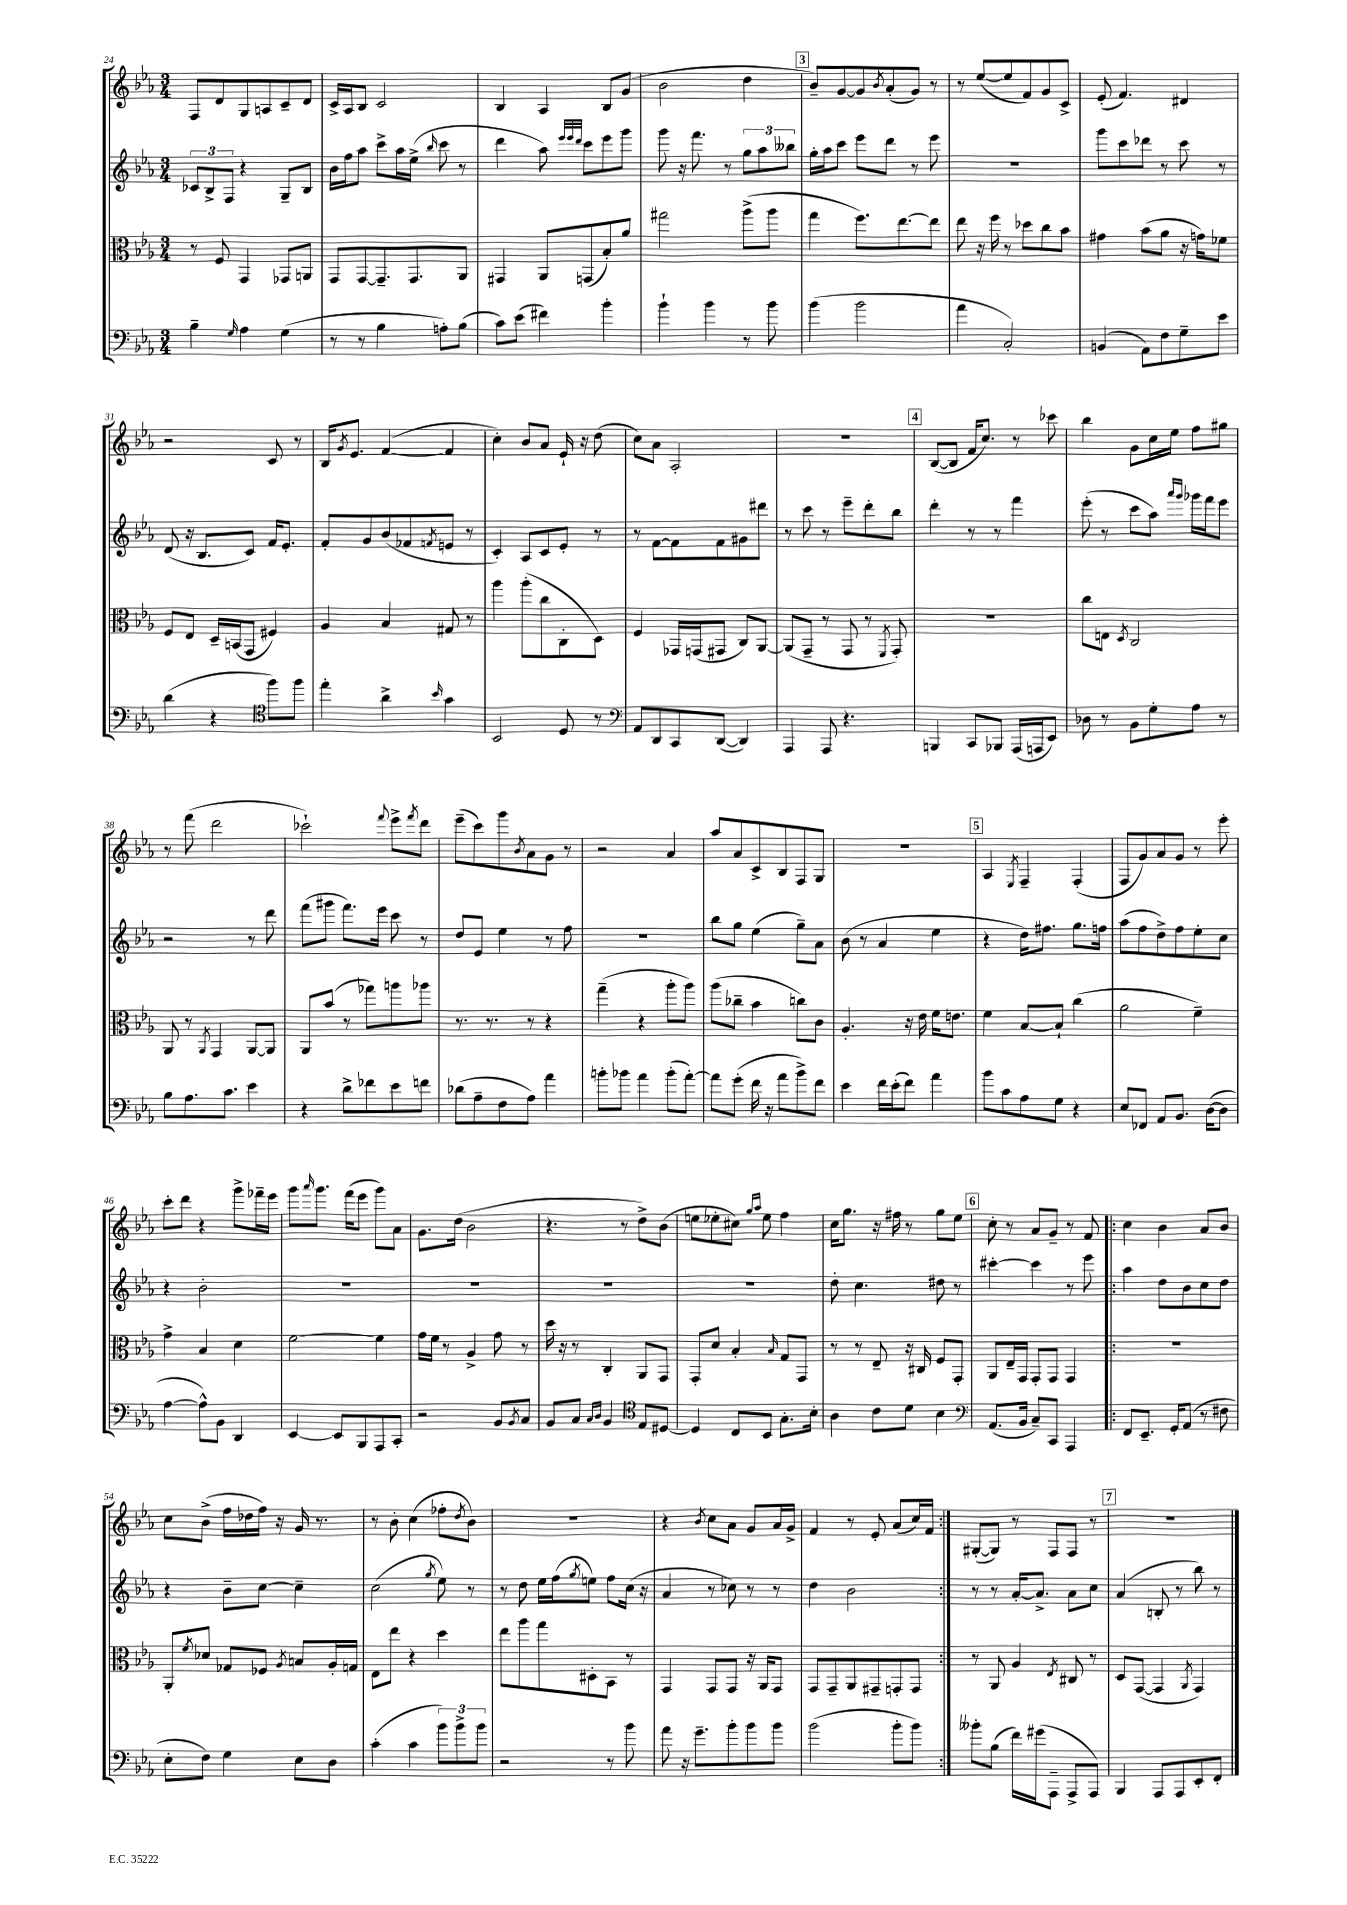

**kern	**kern	**kern	**kern
*staff4	*staff3	*staff2	*staff1
*clefF4	*clefC3	*clefG2	*clefG2
*k[b-e-a-]	*k[b-e-a-]	*k[b-e-a-]	*k[b-e-a-]
*M3/4	*M3/4	*M3/4	*M3/4
4B-~	8r	12c-	8F
.	.	12B-^	.
.	8F	.	8d
.	.	12F	.
16qqG	.	.	.
4A-	4GG	4r	8G
.	.	.	8A
(4G	8GG-	8G~	8c~
.	8AA	8B-	8d
=	=	=	=
8r	8GG	16b-	16c^
.	.	16ff	16A-
8r	[8GG	8aa-	8B-
4B-	8.GG~]	8ccc^	2c
.	.	16aa-	.
.	8.GG	(16ee-^	.
.	.	16qqbb-	.
8A')	.	8ccc	.
(8B-	8AA-	8r	.
=	=	=	=
8c)	4GG#	4ddd	4B-
(8e-	.	.	.
4f#)	8AA-	8aa-)	4A-
.	.	32qqeee-	.
.	.	32qqeee-	.
.	.	32qqddd	.
.	(8GG	8ccc	.
4b-'	8B-')	8eee-	8B-
.	8a-	8ggg	(8g
=	=	=	=
4b-`	2gg#	8ggg	2b-
.	.	16r	.
.	.	8.fff	.
4b-	.	.	.
.	.	8r	.
8r	(8aa-^	12gg	4dd
.	.	12aa-	.
8b-	8aa-	.	.
.	.	12bb--	.
=	=	=	=
(4b-	4gg	16gg'	8b-~)
.	.	16aa-	.
.	.	8ccc	[8g
2b-	8.ff)	8eee-	8g]
.	.	.	8qb-
.	.	8ddd	(8a-'
.	[8.ee-	.	.
.	.	8r	8g)
.	8ee-]	8eee-	8r
=	=	=	=
4a-	8ee-	2.r	8r
.	16r	.	([8ee-
.	16ff	.	.
2C')	8r	.	8ee-]
.	8dd-	.	8f)
.	8cc	.	8g
.	8b-	.	8c^
=	=	=	=
(4BB	4g#	8ggg	(8e-'
.	.	8ccc	4.f)
8AA-)	(8b-	8ddd-	.
8F	8a-	8r	.
8G~	16r	8ccc	4d#
.	16g)	.	.
8e-	8f-	8r	.
=	=	=	=
(4d	8F	(8d	2r
.	8E-	16r	.
.	.	8.B-	.
4r	16D~	.	.
.	(16BB	.	.
.	8GG	8c)	.
*clefC4	*	*	*
8ff)	4F#)	16f	8c
.	.	8.e-'	.
8ff	.	.	8r
=	=	=	=
4ee-'	4A-	8f'	16B-
.	.	.	8qg
.	.	.	8.e-
.	.	8g	.
4a-^	4B-	(8b-	([4f
.	.	8f-	.
16qqb-	.	8qf	.
4g	8G#	8e	4f]
.	8r	8r	.
=	=	=	=
2BB-	4aa-	4c')	4cc')
.	(8aa-'	8A-	8b-
.	8cc	8c	8a-
8D	8C'	8e-'	16e-`
.	.	.	16r
8r	8D)	8r	(8dd
=	=	=	=
*clefF4	*	*	*
8AA-	4F	8r	8cc)
8DD	.	[8f	8a-
8CC	16GG-	8f]	2A-'
.	(16GG	.	.
([8DD	8GG#	8f	.
4DD])	8C)	8g#	.
.	[8AA-	8ddd#	.
=	=	=	=
4AAA-	(8AA-]	8r	2.r
.	8GG~	8ccc	.
8AAA-	8r	8r	.
4.r	8GG	8eee-~	.
.	8r	8ddd'	.
.	8qFF	.	.
.	8GG')	8bb-	.
=	=	=	=
4BBB	2.r	4ddd'	([8B-
.	.	.	8B-]
8CC	.	8r	16f
.	.	.	8.cc)
8BBB-	.	8r	.
(16AAA-	.	4fff	8r
16AAA	.	.	.
8EE-)	.	.	8ccc-
=	=	=	=
8D-	8cc	(8eee-'	4bb-
8r	8E	8r	.
.	8qD	.	.
8BB-	2C	8ccc	8g
8G'	.	8aa-)	16cc
.	.	.	16ee-
.	.	16qqaaa-	.
.	.	16qqggg	.
8A-	.	16ggg-	8ff
.	.	16fff	.
8r	.	8eee-	8gg#
=	=	=	=
8B-	8AA-	2r	8r
8.A-	8r	.	(8fff
.	8qAA-	.	.
.	4GG	.	2ddd
8.c	.	.	.
4e-	[8AA-	8r	.
.	8AA-]	8ddd	.
=	=	=	=
4r	8AA-	(8fff	2ccc-`)
.	(8b-	8ggg#	.
8d^	8r	8.fff)	.
8f-	8gg-)	.	.
.	.	16eee-	.
.	.	.	8qqfff
8e-	8aa	8ccc	8eee-^
.	.	.	8qfff
8f	8aa-	8r	8ddd
=	=	=	=
(8d-	8.r	8dd	(8eee-~
8A-~	.	8e-	8ccc)
.	8.r	.	.
8F	.	4ee-	8ggg
.	.	.	8qb-
8A-)	8r	.	8a-
4a-	4r	8r	8g
.	.	8ff	8r
=	=	=	=
8b'	(4gg~	2.r	2r
8b-	.	.	.
4a-	4r	.	.
(8b-'	8aa-'	.	4a-
[8a-')	8aa-)	.	.
=	=	=	=
8a-]	(8aa-	8bb-	8aa-
(8g'	8cc-~	8gg	8a-
16f	4b-	(4ee-	8c^
16r	.	.	.
8a-	.	.	8B-
8b-^)	8cc)	8gg~)	8F
8f	8c	8a-	8G
=	=	=	=
4e-	4.A-'	(8b-	2.r
.	.	8r	.
16f	.	4a-	.
(16e-'	.	.	.
8f)	16r	.	.
.	16e-	.	.
4a-	16f	4ee-	.
.	8.e	.	.
=	=	=	=
8b-	4f	4r	4A-
8c	.	.	.
.	.	.	8qE-
8A-	[8B-	16dd)	4F~
.	.	8.ff#	.
8G	8B-`]	.	.
4r	(4cc	8.gg	(4F'
.	.	16ff	.
=	=	=	=
8E-	2a-	(8aa-	8F
8FF-	.	8ff	8g)
8AA-	.	8dd^)	8a-
8.BB-	.	8ff	8g
.	4f~)	8ee-'	8r
([16D	.	.	.
8D]	.	8cc	8eee-'
=	=	=	=
[4A-	4g^	4r	8ccc'
.	.	.	8ddd
8A-^^])	4B-	2b-'	4r
8BB-	.	.	.
4DD	4d	.	8ggg^
.	.	.	16fff-~
.	.	.	16eee-
=	=	=	=
[4EE-	[2f	2.r	8ggg
.	.	.	16qqaaa-
.	.	.	8.ggg
8EE-]	.	.	.
.	.	.	(16fff
8BBB-	.	.	8eee-
8AAA-	4f]	.	8ggg)
8CC'	.	.	8a-
=	=	=	=
2r	16g	2.r	8.g
.	16f	.	.
.	8r	.	.
.	.	.	(16dd
.	4A-^	.	2b-
8BB-	8g	.	.
8qBB-	.	.	.
8C	8r	.	.
=	=	=	=
8BB-	16dd	2.r	4.r
.	16r	.	.
8C	8r	.	.
16qqC	.	.	.
16qqD	.	.	.
4BB-	4C'	.	.
.	.	.	8r
*clefC4	*	*	*
8E-	8AA-	.	8dd^)
[8D#	8GG	.	(8b-
=	=	=	=
4D#]	8GG'	2.r	8ee
.	8d	.	8ee-'
8C	4B-'	.	8cc#)
.	.	.	16qqgg
.	.	.	16qqaa-
8BB-	.	.	8ee-
.	16qqB-	.	.
8.G'	8G	.	4ff
.	8GG	.	.
16B-'	.	.	.
=	=	=	=
4A-	8r	8dd'	16cc
.	.	.	8.gg
.	8r	4.cc	.
8c	8E-~	.	16r
.	.	.	16ff#
8d	16r	.	8r
.	16C#	.	.
4B-	8F	8dd#	8gg
.	8GG'	8r	8ee-
=	=	=	=
*clefF4	*	*	*
(8.AA-	8AA-	[4ccc#'	8cc'
.	16E-~	.	8r
16BB-	16GG	.	.
8C~)	8GG'	4ccc#]	8a-
8CC	8GG	.	8g~
4AAA-	4GG	8r	8r
.	.	8eee-	8f
=!|:	=!|:	=!|:	=!|:
8FF	2.r	4aa-	4cc
8.EE-~	.	.	.
.	.	8dd	4b-
16GG'	.	.	.
(8AA-	.	8b-	.
8r	.	8cc	8a-
8F#	.	8dd	8b-
=	=	=	=
8E-'	8AA-'	4r	8cc
.	8qf	.	.
8F)	8d-	.	(8b-^
4G	8G-	8b-~	16ff
.	.	.	16dd-
.	8F-	[8cc	16ff)
.	.	.	16r
.	8qA-	.	.
8E-	8B	4cc~]	16g
.	.	.	8.r
8D	16A-'	.	.
.	16G	.	.
=	=	=	=
(4c'	8E-	(2cc	8r
.	8ee-	.	8b-'
4c	4r	.	(4cc
.	.	8qgg	.
12b-)	4dd	8ee-)	8ff-'
12b-^	.	.	.
.	.	.	8qdd
.	.	8r	8b-)
12b-	.	.	.
=	=	=	=
2r	8ee-	8r	2.r
.	8aa-	8dd	.
.	8gg	16ee-	.
.	.	(16ff	.
.	.	8qgg	.
.	8D#'	8ee)	.
8r	8BB-	8ff	.
8b-	8r	(16cc	.
.	.	16r	.
=	=	=	=
8a-	4GG	4a-	4r
16r	.	.	.
8.g~	.	.	.
.	.	.	8qb-
.	8GG	8r	8cc
8b-'	8GG	8cc-)	8a-
8b-	16r	8r	8g
.	16AA-	.	.
8b-	8GG	8r	16a-
.	.	.	16g^
=	=	=	=
(2b-	8GG	4dd	4f
.	8GG~	.	.
.	8AA-	2b-	8r
.	8GG#~	.	8e-'
8b-'	8GG'	.	(8a-
8b-)	8GG	.	16cc)
.	.	.	16f
=:|!	=:|!	=:|!	=:|!
8b--'	8r	8r	([8G#'
(8B-	8AA-	8r	8G#])
16f)	4A-	[16a-'	8r
(16g#	.	8.a-^]	.
8AAA-~	.	.	8F
.	8qE-	.	.
8AAA-^	8C#	8a-	8F
8AAA-)	8r	8cc	8r
=	=	=	=
4BBB-	8D	(4a-	2.r
.	([8GG	.	.
8AAA-	4GG]	8B'	.
8AAA-	.	8r	.
.	8qAA-	.	.
8EE-'	4GG)	8bb-)	.
8FF'	.	8r	.
==	==	==	==
*-	*-	*-	*-
